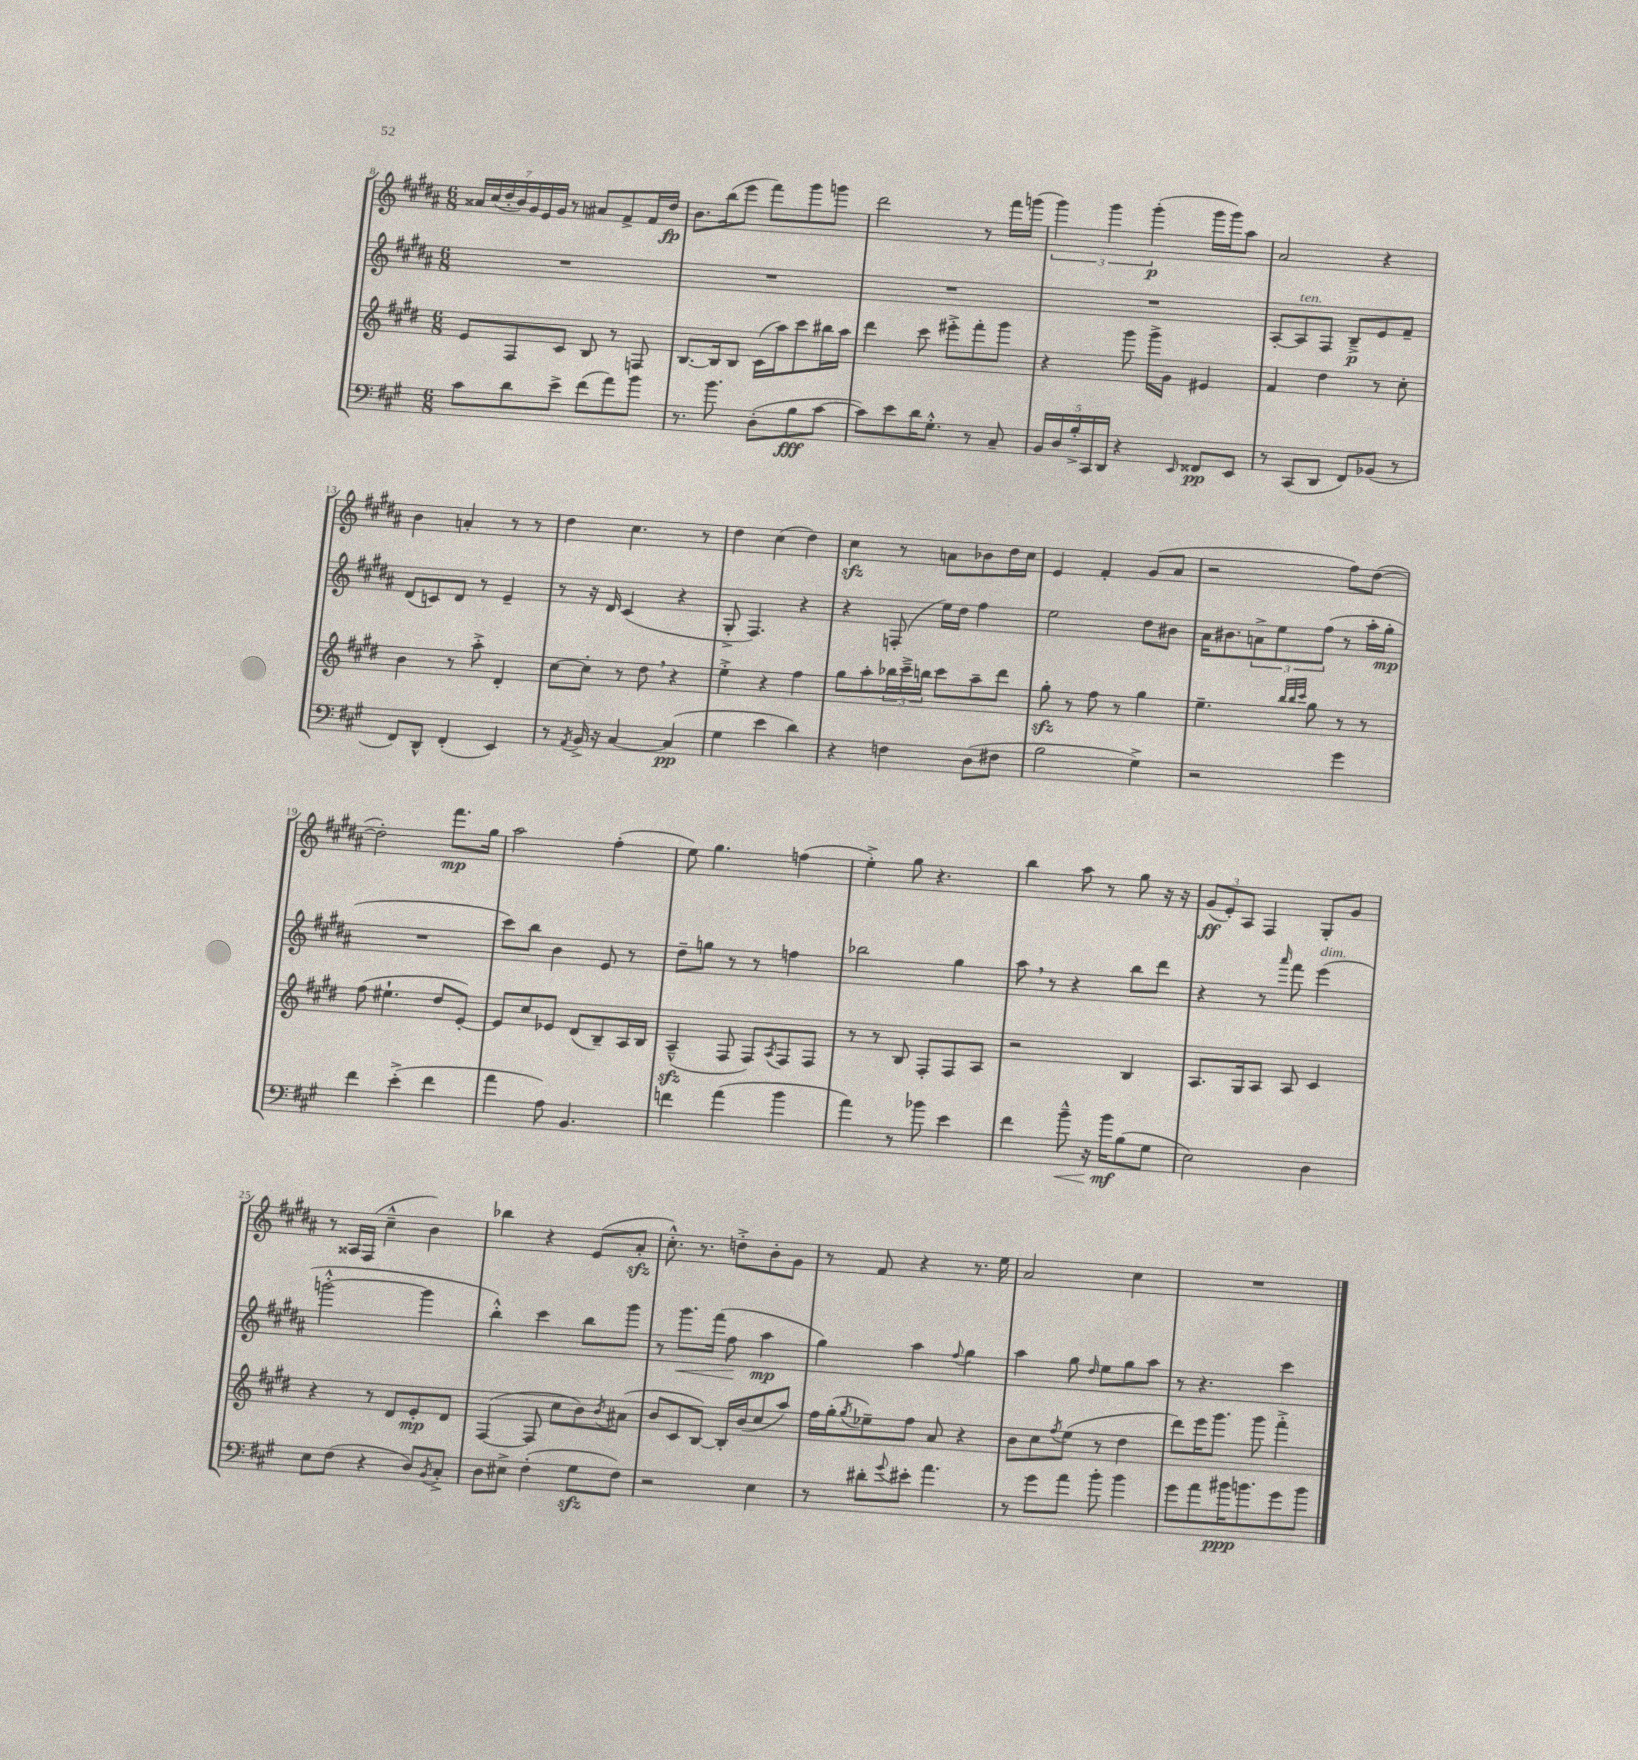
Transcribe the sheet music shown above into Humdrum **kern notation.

**kern	**kern	**kern	**kern
*staff4	*staff3	*staff2	*staff1
*clefF4	*clefG2	*clefG2	*clefG2
*k[f#c#g#]	*k[f#c#g#d#]	*k[f#c#g#d#a#]	*k[f#c#g#d#a#]
*M6/8	*M6/8	*M6/8	*M6/8
8c#\L	8e/L	2.r	28a##/LL
.	.	.	(28cc#/
.	.	.	28dd#'/
.	.	.	28b/)
8d\	8F#/	.	.
.	.	.	28g#/
.	.	.	28e/
.	.	.	28g#/JJ
8e^\J	8c#/J	.	8r
(8f#\L	8B/	.	8a#/L
8a\)	8r	.	8f#^/
8b\J	8F/	.	16f#/L
.	.	.	16dd#/JJ
=	=	=	=
8.r	[8.B/L	2.r	8.b\L
8.b\	16B/]k	.	(16bb\k
.	8B/J	.	8eee\J
(8D'\L	(16c#\LL	.	8fff#\L)
.	16aa\J)	.	.
8B\	8ccc#\	.	8ggg#\
[8c#\J	16bb#\L	.	8ggg\J
.	16aa\JJ	.	.
=	=	=	=
8c#\]L)	4ddd#\	2.r	2ddd#\
8e\	.	.	.
16d\K	8ccc#\	.	.
8.G#'^^\J	.	.	.
.	8eee#'^\L	.	.
8r	8fff#'\	.	8r
8C#~/	8ggg#\J	.	16fff#\LL
.	.	.	(16ggg\JJ
=	=	=	=
20BB/LL	4r	2.r	6ggg#\)
20D/	.	.	.
20B'^/	.	.	.
20CC#/	.	.	.
.	.	.	6ggg#\
20DD/JJ	.	.	.
4r	8ggg#\	.	.
.	.	.	(6ggg#'\
.	16ggg#^\LL	.	.
.	16g#\JJ	.	.
16qqEE/	.	.	.
8FF##/L	4e#/	.	16ggg#\LL
.	.	.	16ggg#\J)
8EE/J	.	.	8aa#\J
=	=	=	=
8r	4f#/	[8A#'/L	2a#/
(8CC#/L	.	8A#/]	.
8DD/J	4dd#\	8F#/J	.
8FF#/L)	.	8B~^/L	.
(8BB-/J	8r	8e/	4r
8r	8cc#'\	8f#~/J	.
=	=	=	=
8FF#/L)	4b\	(8d#/L	4b\
8DD^^/J	.	8c/)	.
(4FF#'/	8r	8d#/J	4a'/
.	8aa'^\	8r	.
4EE/)	4d#'/	4e~/	8r
.	.	.	8r
=	=	=	=
8r	[8cc#\L	8r	4dd#\
8qAA/	.	.	.
16BB^/	8cc#'\]J	16r	.
16r	.	16d#/	.
[4C#/	8r	(4c#/	4.cc#\
.	8dd#\	.	.
(4C#/]	4r	4r	.
.	.	.	8r
=	=	=	=
4G#\	4ee'^\	8G#'^/	4dd#\
.	.	4.F#/)	.
4e\	4r	.	(4cc#\
4d\)	4ff#\	4r	4dd#\)
=	=	=	=
4r	8gg#\L	4r	4cc#\
.	8aa'\	.	.
4F\	24bb-\L	(8F'/	8r
.	24ccc#~^\	.	.
.	24bb\JJ	.	.
.	8ccc#\L	16ee\LL)	8a\L
.	.	16dd#\JJ	.
(8D\L	8aa~\	4ff#\	8b-\
8F#\J	8ddd#\J	.	16dd#\L
.	.	.	16cc#\JJ
=	=	=	=
2B\	8gg#'\	2ee\	4e/
.	8r	.	.
.	8ff#\	.	4f#'/
.	8r	.	.
4G#^\)	4gg#\	8dd#\L	(8g#/L
.	.	8b#\J	8a#/J
=	=	=	=
2r	4.ee~\	16a#\LK	2r
.	.	8.b#\	.
.	.	12a^\	.
.	.	12ee\	.
.	32qqbb/LLL	.	.
.	32qqbb/	.	.
.	32qqccc#/JJJ	.	.
.	8gg#\	.	.
.	.	(12ff#\J	.
4g#\	8r	8r	8ff#\L)
.	8r	16aa#'\LL	([8dd#\J
.	.	16gg#'\JJ	.
=	=	=	=
4f#\	(8ff#\	2.r	2dd#'\])
.	4.ee#`\	.	.
(4e'^\	.	.	.
4f#\	8dd#/L	.	8.fff#\L
.	[8e'/J)	.	.
.	.	.	16gg#\Jk
=	=	=	=
4a\	8e/]L	8ccc#\L)	2aa#\
.	8cc#/	8bb\J	.
8A\)	8e-/J	4b\	.
4.BB/	(8d#/L	.	.
.	8B~/)	8e/	(4ff#'\
.	16A/L	8r	.
.	16B/JJ	.	.
=	=	=	=
4f\	(4A~^^/	8dd#~\L	8ee\)
.	.	8gg\J	4.gg#\
(4a\	8F#/	8r	.
.	8F#/L)	8r	.
.	8qA/	.	.
4b\	8F#/	4ff\	(4ff\
.	8F#/J	.	.
=	=	=	=
4a\)	8r	2bb-\	4ee'^\)
.	8r	.	.
8r	8B/	.	8gg#\
8b-\	8F#'/L	.	4.r
4e\	8F#/	4gg#\	.
.	8A/J	.	.
=	=	=	=
4f#\	2r	8aa#\	4bb\
.	.	8r	.
8b~^^\	.	4r	8aa#\
16r	.	.	8r
16b\LK	.	.	.
(8B\	4B/	8bb\L	8gg#\
8G#\J	.	8ddd#\J	16r
.	.	.	16r
=	=	=	=
2E\)	8.A/L	4r	(12g#/L
.	.	.	12e'/)
.	.	.	12A#/J
.	16G#/k	.	.
.	8A/J	8r	4F#/
.	.	16qqaaa#/	.
.	8A/	8fff#\	.
4D\	4c#/	(4eee\	8G#'/L
.	.	.	8g#/J
=	=	=	=
8E\L	4r	[2ggg'^^\	8r
(8F#\J	.	.	16A##/LL
.	.	.	(16F#/JJ
4r	8r	.	4cc#~^^\
.	8d#/L	.	.
8D/L)	8e'/	4ggg\]	4b\)
8qBB/	.	.	.
8C#'^/J	8d#/J	.	.
=	=	=	=
8D\L	([4F#/	4bb'^^\)	4bb-\
8E#^\J	.	.	.
(4F#'\	8F#/]	4ccc#\	4r
.	8cc#\L	.	.
8G#\L	8b\)	8bb\L	(8e/L
.	8qb/	.	.
8F#\J)	(8a#\J	8ggg#\J	8a#'/J
=	=	=	=
2r	8b/L	8r	8.cc#'^^\)
.	8c#/	8.ggg#\L	.
.	.	.	8.r
.	[8B/J)	.	.
.	.	(16fff#\Jk	.
.	16B'/]LL	8ff#\	8dd'^\L
.	(16b/J	.	.
4E\	8cc#/	4aa#\	8b'\
.	8aa/J)	.	8g#\J
=	=	=	=
8r	16ff#\LL	4gg#\)	8r
.	(16gg#'\J	.	.
.	8qgg#/	.	.
8d#'\L	8ee-~\)	.	8f#/
8qqg#/	.	.	.
8e#'\J	8ff#\J	4aa#\	4r
4.a\	8a/	.	.
.	.	8qqff#/	.
.	4r	4gg#\	8.r
.	.	.	16ee\
=	=	=	=
8r	8b\L	4aa#\	2a#/
8g#\L	8cc#\	.	.
.	8qff#/	.	.
8a\J	(8ee\J	8gg#\	.
.	.	16qqdd#/	.
8b'\	8r	8ee\L	.
4b\	4dd#\	8gg#\	4cc#\
.	.	8aa#\J	.
=	=	=	=
8g#\L	8ddd#\L)	8r	2.r
8a\	16eee\K	4.r	.
.	8.ggg#\J	.	.
16b#\K	.	.	.
8.b\	.	.	.
.	8ggg#\	.	.
8g#\	4fff#'^\	4ccc#\	.
8b\J	.	.	.
==	==	==	==
*-	*-	*-	*-
